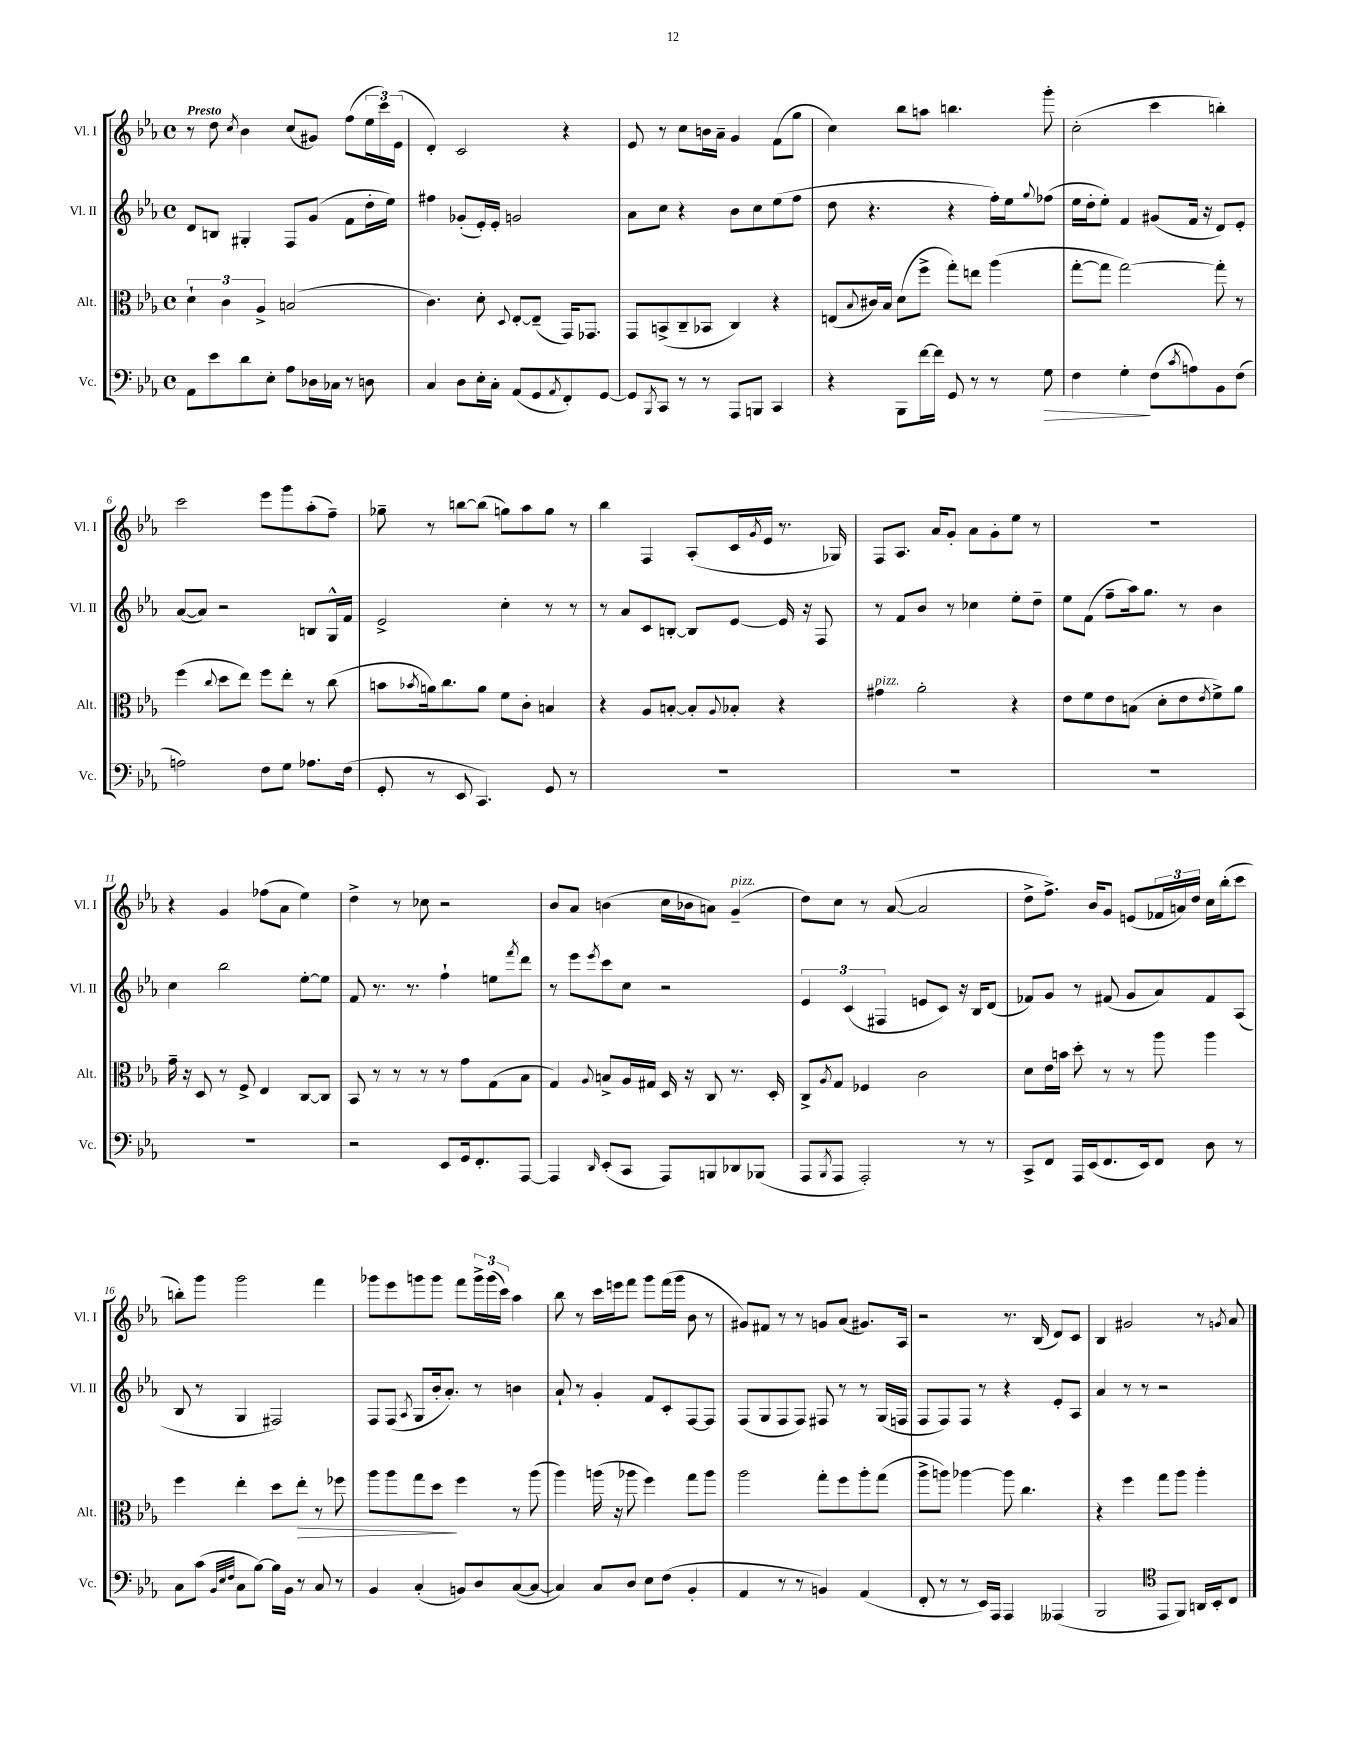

**kern	**dynam	**kern	**dynam	**kern	**kern
*part4	*part4	*part3	*part3	*part2	*part1
*staff4	*staff4	*staff3	*staff3	*staff2	*staff1
*I"Vc.	*	*I"Alt.	*	*I"Vl. II	*I"Vl. I
*I'Vc.	*	*I'Alt.	*	*I'Vl. II	*I'Vl. I
*clefF4	*	*clefC3	*	*clefG2	*clefG2
*k[b-e-a-]	*	*k[b-e-a-]	*	*k[b-e-a-]	*k[b-e-a-]
*M4/4	*	*M4/4	*	*M4/4	*M4/4
*met(c)	*	*met(c)	*	*met(c)	*met(c)
=1	=1	=1	=1	=1	=1
!	!	!	!	!	!LO:TX:a:B:t=Presto
8AA-\L	.	6d`\	.	8d/L	8r
8e-\	.	.	.	8Bn/J	8dd\
.	.	6c\	.	.	.
.	.	.	.	.	8qcc/
8d\	.	.	.	4G#X'/	4b-\
.	.	6A-^/	.	.	.
8E-'\J	.	.	.	.	.
8A-\L	.	(2Bn/	.	8F/L	(8cc/L
16D-X\L	.	.	.	(8g/J	8g#X/J)
16C-X\JJ	.	.	.	.	.
8r	.	.	.	8f\L	(8ff\L
8Dn\	.	.	.	16dd'\L	24ee-\L
.	.	.	.	.	24ccc\)
.	.	.	.	16ee-\JJ)	.
.	.	.	.	.	(24e-\JJ
=2	=2	=2	=2	=2	=2
4C/	.	4.c\)	.	4ff#X\	4d'/)
8D\L	.	.	.	(8g-X'/L	2c/
16E-'\L	.	8d'\	.	16e-'/L)	.
16C'\JJ	.	.	.	16e-'/JJ	.
.	.	8qqD/	.	.	.
(8AA-/L	.	[8E-'/L	.	2gn/	.
8GG/	.	(8E-~/J]	.	.	.
8qAA-/	.	.	.	.	.
8FF'/)	.	16GG/KL)	.	.	4r
.	.	8.GG-X/J	.	.	.
[8GG/J	.	.	.	.	.
=3	=3	=3	=3	=3	=3
8GG/L]	.	8GG/L	.	8a-\L	8e-/
8qBBB-/	.	.	.	.	.
8CC/J	.	(8BBn^/	.	8cc\J	8r
8r	.	8C~/	.	4r	8cc\L
8r	.	8BB-X/J	.	.	16bn\L
.	.	.	.	.	16a-~\JJ
8AAA-/L	.	4C/)	.	8b-\L	4g/
8BBBn/J	.	.	.	8cc\	.
4CC/	.	4r	.	(8ee-\	(8f\L
.	.	.	.	8ff\J	8gg\J
=4	=4	=4	=4	=4	=4
4r	.	(8En/L	.	8dd\	4cc\)
.	.	8qqB-/	.	.	.
.	.	16c#X/L)	.	4.r	.
.	.	16B-/JJ	.	.	.
8BBB-\L	.	(8d\L	.	.	8bb-\L
[16f\L	.	8ff^\J	.	.	8aan\J
16f\JJ]	.	.	.	.	.
8GG/	.	8gg'\L)	.	4r	4.bbn\
8r	.	8een\J	.	.	.
8r	.	(4aa-\	.	16ff'\LL)	.
.	.	.	.	16ee-\J	.
.	.	.	.	8qqgg/	.
!	!LO:HP:b	!	!	!	!
8G\	>	.	.	(8ff-X\J	8ggg'\
=5	=5	=5	=5	=5	=5
4F\	.	[8gg'\L	.	16ee-\LL	(2cc'\
.	.	.	.	16dd'\J	.
.	.	8gg\J]	.	8ee-'\J)	.
4G'\	.	[2gg\)	.	4f/	.
(8F\L	]	.	.	(8g#X/L	4ccc\
8qc/	.	.	.	.	.
8An\)	.	.	.	16f/Jk	.
.	.	.	.	16r	.
8BB-\	.	8gg'\]	.	8d/L)	4bbn'\)
(8F\J	.	8r	.	8e-'/J	.
!!LO:LB:g=z
=6	=6	=6	=6	=6	=6
2An\)	.	(4ff\	.	([8a-/L	2ccc\
.	.	.	.	8a-/J])	.
.	.	8qqcc/	.	.	.
.	.	8dd\L	.	2r	.
.	.	8ee-\J)	.	.	.
8F\L	.	8ff\L	.	.	8eee-\L
8G\J	.	8ee-'\J	.	.	8ggg\
8.A-X\L	.	8r	.	8Bn/L	(8aa-'\
.	.	(8cc\	.	16G^^/L	8ff~\J)
(16F\Jk	.	.	.	16f/JJ	.
=7	=7	=7	=7	=7	=7
8GG'/	.	8bn\L	.	2e-^/	8gg-X~\
.	.	8qb-X/	.	.	.
8r	.	16an\k)	.	.	8r
.	.	8.cc\	.	.	.
8EE-/	.	.	.	.	[8bbn\L
4.CC/)	.	8a\J	.	.	(8bb\J]
.	.	8f\L	.	4cc'\	8ggn\L)
.	.	8c'\J	.	.	8aa-\
8GG/	.	4Bn/	.	8r	8gg\J
8r	.	.	.	8r	8r
=8	=8	=8	=8	=8	=8
1r	.	4r	.	8r	4bb-\
.	.	.	.	8a-/L	.
.	.	8A-/L	.	8c/	4F/
.	.	[8Bn'/J	.	[8Bn'/J	.
.	.	8B'/L]	.	8B/L]	(8A-'/L
.	.	8qqA-/	.	.	.
.	.	8B-X'/J	.	[8e-/J	16c/L
.	.	.	.	.	8qg/
.	.	.	.	.	16e-/JJ
.	.	4r	.	16e-/]	8.r
.	.	.	.	16r	.
.	.	.	.	8F/	.
.	.	.	.	.	16G-X/)
=9	=9	=9	=9	=9	=9
!	!	!LO:TX:a:i:t=pizz.	!	!	!
1r	.	4g#X\	.	8r	8F/L
.	.	.	.	8f/L	8.A-/J
.	.	2a-'\	.	8b-/J	.
.	.	.	.	.	16a-/KL
.	.	.	.	8r	8g'/J
.	.	.	.	4cc-X\	8a-\L
.	.	.	.	.	8g'\
.	.	4r	.	8ee-'\L	8ee-\J
.	.	.	.	8dd~\J	8r
=10	=10	=10	=10	=10	=10
1r	.	8e-\L	.	8ee-\L	1r
.	.	8f\	.	(8f\J	.
.	.	8e-\	.	8ff~\L	.
.	.	(8Bn\J	.	16aa-\k)	.
.	.	.	.	8.gg\J	.
.	.	8d'\L	.	.	.
.	.	8e-\	.	8r	.
.	.	8qe-/	.	.	.
.	.	8f^\)	.	4b-\	.
.	.	8a-\J	.	.	.
!!LO:LB:g=z
=11	=11	=11	=11	=11	=11
1r	.	16g~\	.	4cc\	4r
.	.	16r	.	.	.
.	.	8D/	.	.	.
.	.	8r	.	2bb-\	4g/
.	.	8F^/	.	.	.
.	.	4E-/	.	.	(8ff-X\L
.	.	.	.	.	8a-\J
.	.	[8C/L	.	[8ee-'\L	4ee-\)
.	.	8C/J]	.	8ee-\J]	.
=12	=12	=12	=12	=12	=12
2r	.	8BB-/	.	8f/	4dd^\
.	.	8r	.	8.r	.
.	.	8r	.	.	8r
.	.	.	.	8.r	.
.	.	8r	.	.	8cc-X\
8EE-/L	.	8r	.	4ff`\	2r
16GG/k	.	8g\L	.	.	.
8.FF'/	.	.	.	.	.
.	.	(8G\	.	8een\L	.
.	.	.	.	8qfff/	.
[8AAA-/J	.	8B-\J	.	8ddd\J	.
=13	=13	=13	=13	=13	=13
4AAA-/]	.	4G/)	.	8r	8b-/L
.	.	.	.	8eee-\L	8a-/J
16qqDD/	.	8qqA-/	.	8qeee-/	.
(8EE-'/L	.	8Bn^/L	.	8ccc\	(4bn\
8CC/J	.	16A-/L	.	8cc\J	.
.	.	16G#X/JJ	.	.	.
8AAA-/L)	.	16D/	.	2r	16cc\LL
.	.	16r	.	.	16b-X\J
8BBBn/	.	8C/	.	.	8an\J)
!	!	!	!	!	!LO:TX:a:i:t=pizz.
8DD-X/	.	8.r	.	.	(4g~/
(8BBB-X/J	.	.	.	.	.
.	.	16D'/	.	.	.
=14	=14	=14	=14	=14	=14
8AAA-/L	.	8C^/L	.	6e-/	8dd\L)
8qBBB-/	.	8qA-/	.	.	.
8AAA-/J	.	8G/J	.	.	8cc\J
.	.	.	.	(6c/	.
2AAA-'/)	.	4F-X/	.	.	8r
.	.	.	.	6F#X/	.
.	.	.	.	.	([8a-/
.	.	2c\	.	8en/L	2a-/]
.	.	.	.	8c/J)	.
8r	.	.	.	16r	.
.	.	.	.	16B-/KL	.
8r	.	.	.	(8d/J	.
=15	=15	=15	=15	=15	=15
8CC^/L	.	8d\L	.	8f-X/L)	8dd^\L
8FF/J	.	16e-\L	.	8g/J	8.ff^\J)
.	.	16bn\JJ	.	.	.
16AAA-/LL	.	8dd'\	.	8r	.
(16EE-/J	.	.	.	.	16b-/KL
8.FF/	.	8r	.	(8f#X/	8g/J
.	.	8r	.	8g/L	(8en/L
16EE-/k)	.	.	.	.	.
8FF/J	.	8aa-\	.	8a-/)	24f-X/L
.	.	.	.	.	24an/)
.	.	.	.	.	24dd/JJ
8D\	.	4aa-\	.	8f#/	16cc\LL
.	.	.	.	.	(16bb-'\J
8r	.	.	.	(8A-/J	8ccc\J
!!LO:LB:g=z
=16	=16	=16	=16	=16	=16
8C\L	.	4ff\	.	8B-/	8bbn'\L)
(8c\J	.	.	.	8r	8ggg\J
32qqBB-/LLL	.	.	.	.	.
32qqE-/	.	.	.	.	.
32qqF/JJJ	.	.	.	.	.
8C\L	.	4ee-'\	.	4G/	2ggg\
[8B-\J)	.	.	.	.	.
16B-\LL]	.	8dd\L	.	2F#X/)	.
16BB-\JJ	.	.	.	.	.
!	!	!	!LO:HP:b	!	!
8r	.	8ee-'\J	>	.	.
8C/	.	8r	.	.	4fff\
8r	.	8ff-X\	.	.	.
=17	=17	=17	=17	=17	=17
4BB-/	.	8aa-\L	.	8F/L	8ggg-X\L
.	.	8aa-\	.	(8F/J	8eee-\
.	.	.	.	8qA-/	.
(4C'/	.	8gg\	.	8G/L	8gggn\
.	.	8dd\J	.	16b-'/k	8ggg\J
.	.	.	.	8.a-'/J)	.
8BBn/L)	.	4ff\	]	.	8fff\L
8D/	.	.	.	8r	24ggg^\L
.	.	.	.	.	(24ggg\
.	.	.	.	.	24ccc\JJ)
([8C/	.	8r	.	4bn\	4aa-\
8C/J_	.	(8aa-\	.	.	.
=18	=18	=18	=18	=18	=18
4C/])	.	4aa-\)	.	8a-`/	8bb-\
.	.	.	.	8r	8r
8C/L	.	(16aan\	.	4g'/	16ccc\LL
.	.	16r	.	.	16eeen\J
8D/J	.	8aa-X\	.	.	8fff\J
8E-\L	.	4ff\)	.	8f/L	8ggg\L
(8F\J	.	.	.	8c'/	(16fff\L
.	.	.	.	.	16ggg\JJ
4BB-'/	.	8gg\L	.	[8F/	8b-\
.	.	8aa-\J	.	8F/J]	8r
=19	=19	=19	=19	=19	=19
4AA-/	.	2aa-\	.	(8F/L	8g#X/L)
.	.	.	.	8G/	8f#X/J
8r	.	.	.	8F/	8r
8r	.	.	.	8F/J)	8r
4BBn/)	.	8gg'\L	.	8F#X/	8gn/L
.	.	8ff\	.	8r	(8a-/J
(4AA-/	.	8aa-'\	.	8r	8.g#X/L)
.	.	(8gg\J	.	(16G/LL	.
.	.	.	.	16Fn/JJ	16A-/Jk
=20	=20	=20	=20	=20	=20
8FF'/	.	8aa-^\L	.	8F/L	2r
8r	.	8aan\J)	.	8F/)	.
8r	.	[4aa-X\	.	8F/J	.
16EE-/LL)	.	.	.	8r	.
16AAA-/JJ	.	.	.	.	.
4AAA-/	.	8aa-\]	.	4r	8.r
.	.	4.cc\	.	.	.
.	.	.	.	.	(16B-/
(4AAA--X/	.	.	.	8e-'/L	8d/L)
.	.	.	.	8A-/J	8c/J
=21	=21	=21	=21	=21	=21
2BBB-/	.	4r	.	4a-/	4B-/
.	.	4ff\	.	8r	2g#X/
.	.	.	.	8r	.
*clefC4	*	*	*	*	*
8EE-/L	.	8gg\L	.	2r	.
8FF/J)	.	8aa-\J	.	.	.
16AAn/LL	.	4aa-'\	.	.	8r
16BB-'/J	.	.	.	.	.
.	.	.	.	.	8qgn/
8C/J	.	.	.	.	8a-/
==	==	==	==	==	==
*-	*-	*-	*-	*-	*-
